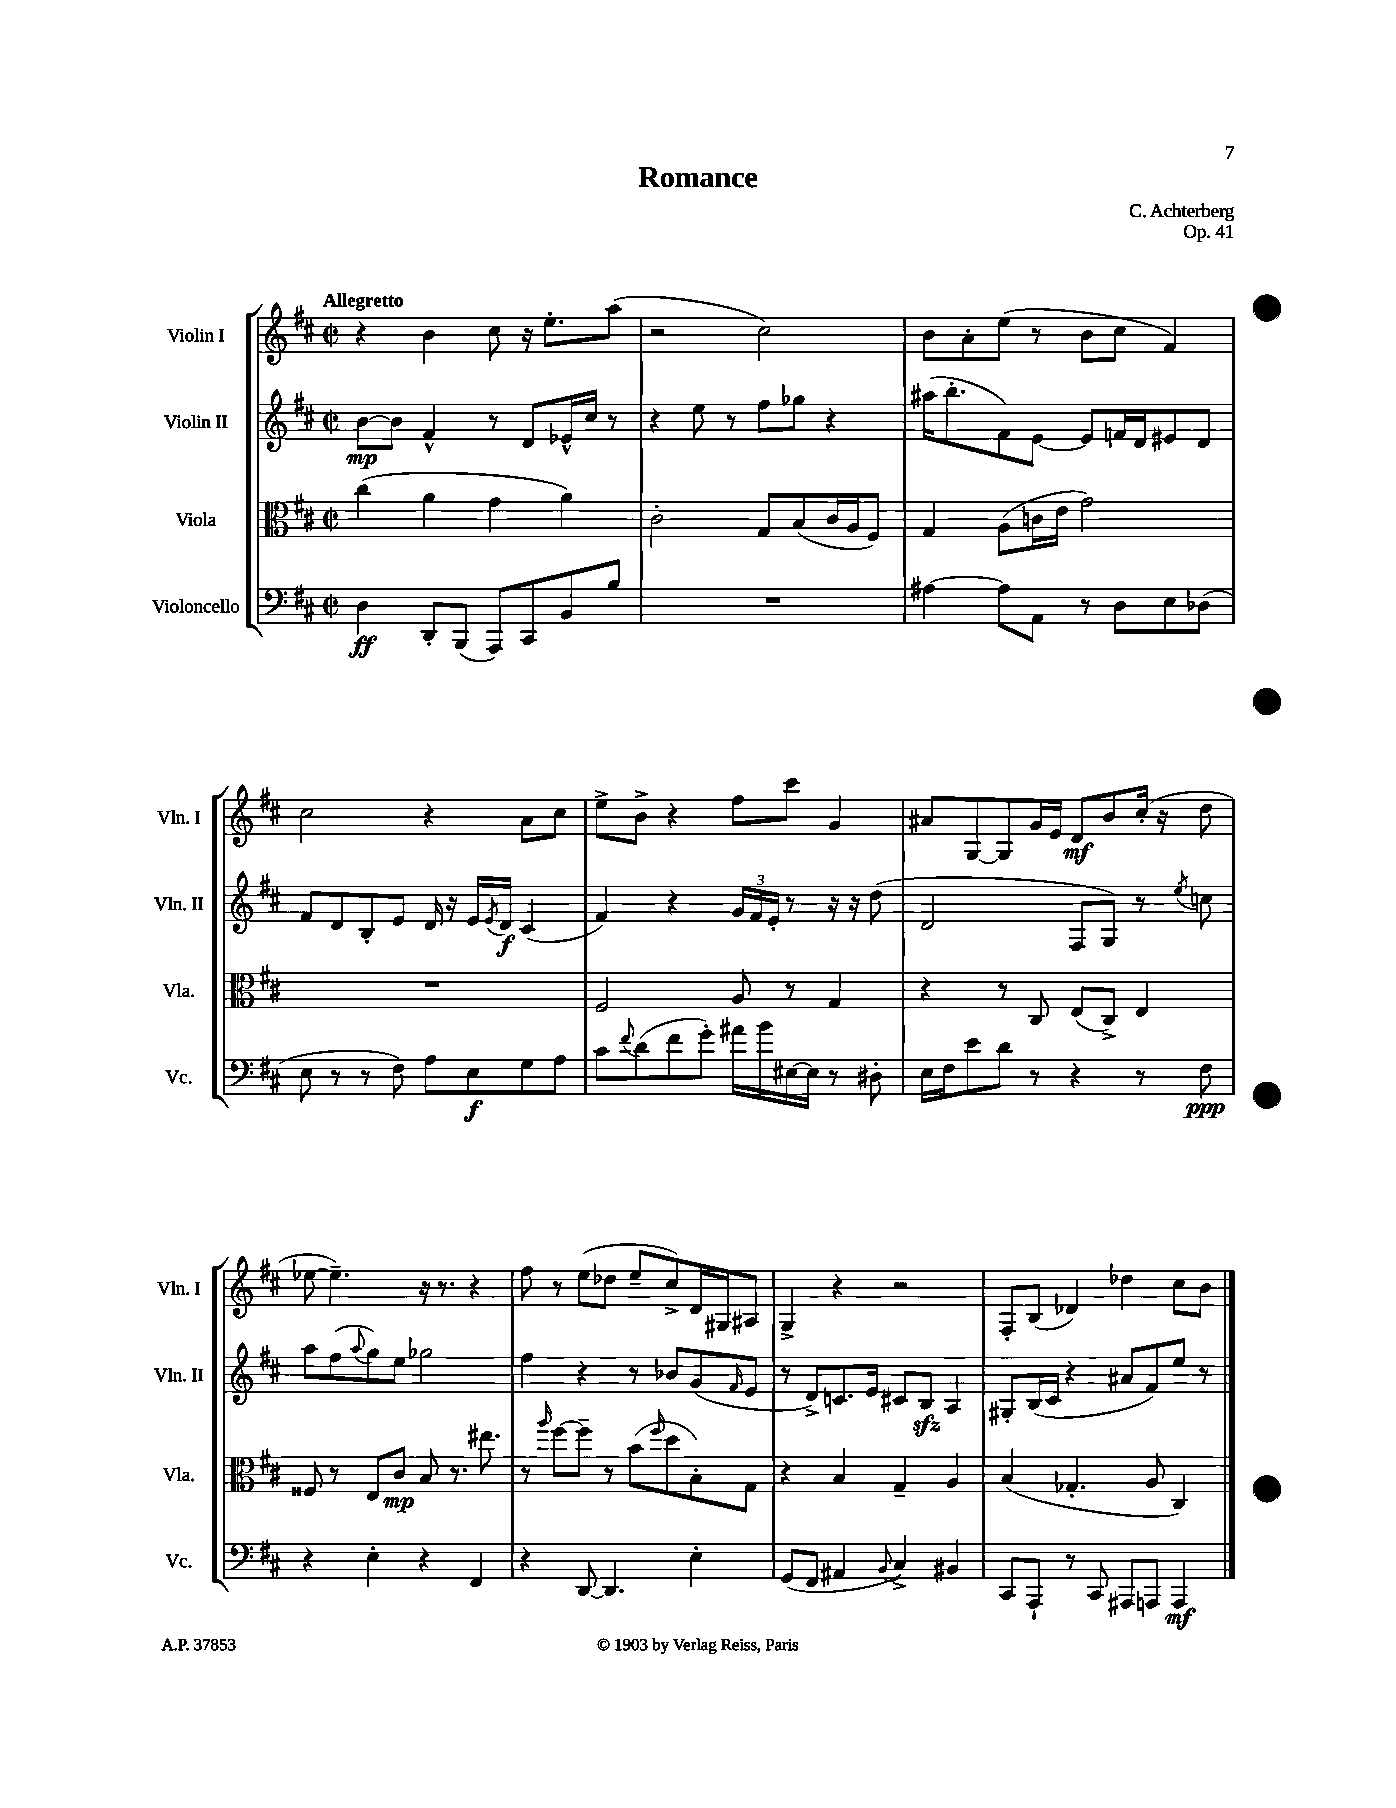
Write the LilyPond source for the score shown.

\header { title = "Romance" composer = "C. Achterberg" opus = "Op. 41" }
<<
\new StaffGroup <<
\new Staff = "s0" \with { instrumentName = "Violin I" shortInstrumentName = "Vln. I" } {
    \clef treble \key d \major \defaultTimeSignature \time 2/2 \tempo "Allegretto"
    r4 b'4 cis''8 r16 e''8.-. a''8( |
    r2 cis''2) |
    b'8 a'8-. e''8( r8 b'8 cis''8 fis'4) |
    cis''2 r4 a'8 cis''8 |
    e''8-> b'8-> r4 fis''8 cis'''8 g'4 |
    ais'8 g8~ g8 g'16 e'16 d'8\mf b'8 cis''16-.( r16 d''8 |
    ees''8~ ees''4.--) r16 r8. r4 |
    fis''8 r8 e''8( des''8 e''8-- cis''8->) d'16 gis16 ais8 |
    g4-> r4 r2 |
    fis8-. b8( des'4) des''4 cis''8 b'8 \bar "|." |
}
\new Staff = "s1" \with { instrumentName = "Violin II" shortInstrumentName = "Vln. II" } {
    \clef treble \key d \major \defaultTimeSignature \time 2/2
    b'8~\mp b'8 fis'4-^ r8 d'8 ees'16-^ cis''16 r8 |
    r4 e''8 r8 fis''8 ges''8 r4 |
    ais''16( b''8.-. fis'8) e'8~ e'8 f'16 d'16 eis'8 d'8 |
    fis'8 d'8 b8-. e'8 d'16 r16 e'16 \acciaccatura { e'8 } d'16\f cis'4( |
    fis'4) r4 \tuplet 3/2 { g'16 fis'16 e'16-. } r8 r16 r16 d''8( |
    d'2 fis8 g8) r8 \acciaccatura { e''8 } c''8 |
    a''8 fis''8( \appoggiatura { a''8 } g''8) e''8 ges''2 |
    fis''4 r4 r8 bes'8 g'8( \grace { fis'16 } e'8 |
    r8 d'8->) c'8. e'16 cis'8 b8\sfz a4 |
    gis8-. b16( cis'16 r4 ais'8 fis'8) e''8 r8 \bar "|." |
}
\new Staff = "s2" \with { instrumentName = "Viola" shortInstrumentName = "Vla." } {
    \clef alto \key d \major \defaultTimeSignature \time 2/2
    cis''4( a'4 g'4 a'4) |
    cis'2-. g8 b8( cis'16 a16 fis8) |
    g4 a8( c'16 e'16 g'2) |
    R1 |
    fis2 a8 r8 g4 |
    r4 r8 cis8 e8( cis8->) e4 |
    fisis8 r8 e8 cis'8\mp b8 r8. eis''8. |
    r8 \grace { a''16 } fis''8~ fis''8-- r8 b'8( \grace { fis''16 } d''8 b8-.) g8 |
    r4 b4 g4-- a4 |
    b4( ges4.-. a8 cis4) \bar "|." |
}
\new Staff = "s3" \with { instrumentName = "Violoncello" shortInstrumentName = "Vc." } {
    \clef bass \key d \major \defaultTimeSignature \time 2/2
    d4\ff d,8-. b,,8( a,,8) cis,8 b,8 b8 |
    R1 |
    ais4~ ais8 a,8 r8 d8 e8 des8( |
    e8 r8 r8 fis8) a8 e8\f g8 a8 |
    cis'8 \appoggiatura { fis'8 } d'8( fis'8 g'8-.) ais'16 b'16 eis16~ eis16 r8 dis8-. |
    e16 fis16 e'8 d'8 r8 r4 r8 fis8\ppp |
    r4 e4-. r4 fis,4 |
    r4 d,8~ d,4. e4-. |
    g,8( fis,8 ais,4 \appoggiatura { b,8 } cis4->) bis,4 |
    cis,8 a,,8-! r8 cis,8 ais,,8 a,,8 a,,4\mf \bar "|." |
}
>>
>>
\layout { \context { \Score \remove "Bar_number_engraver" } }
